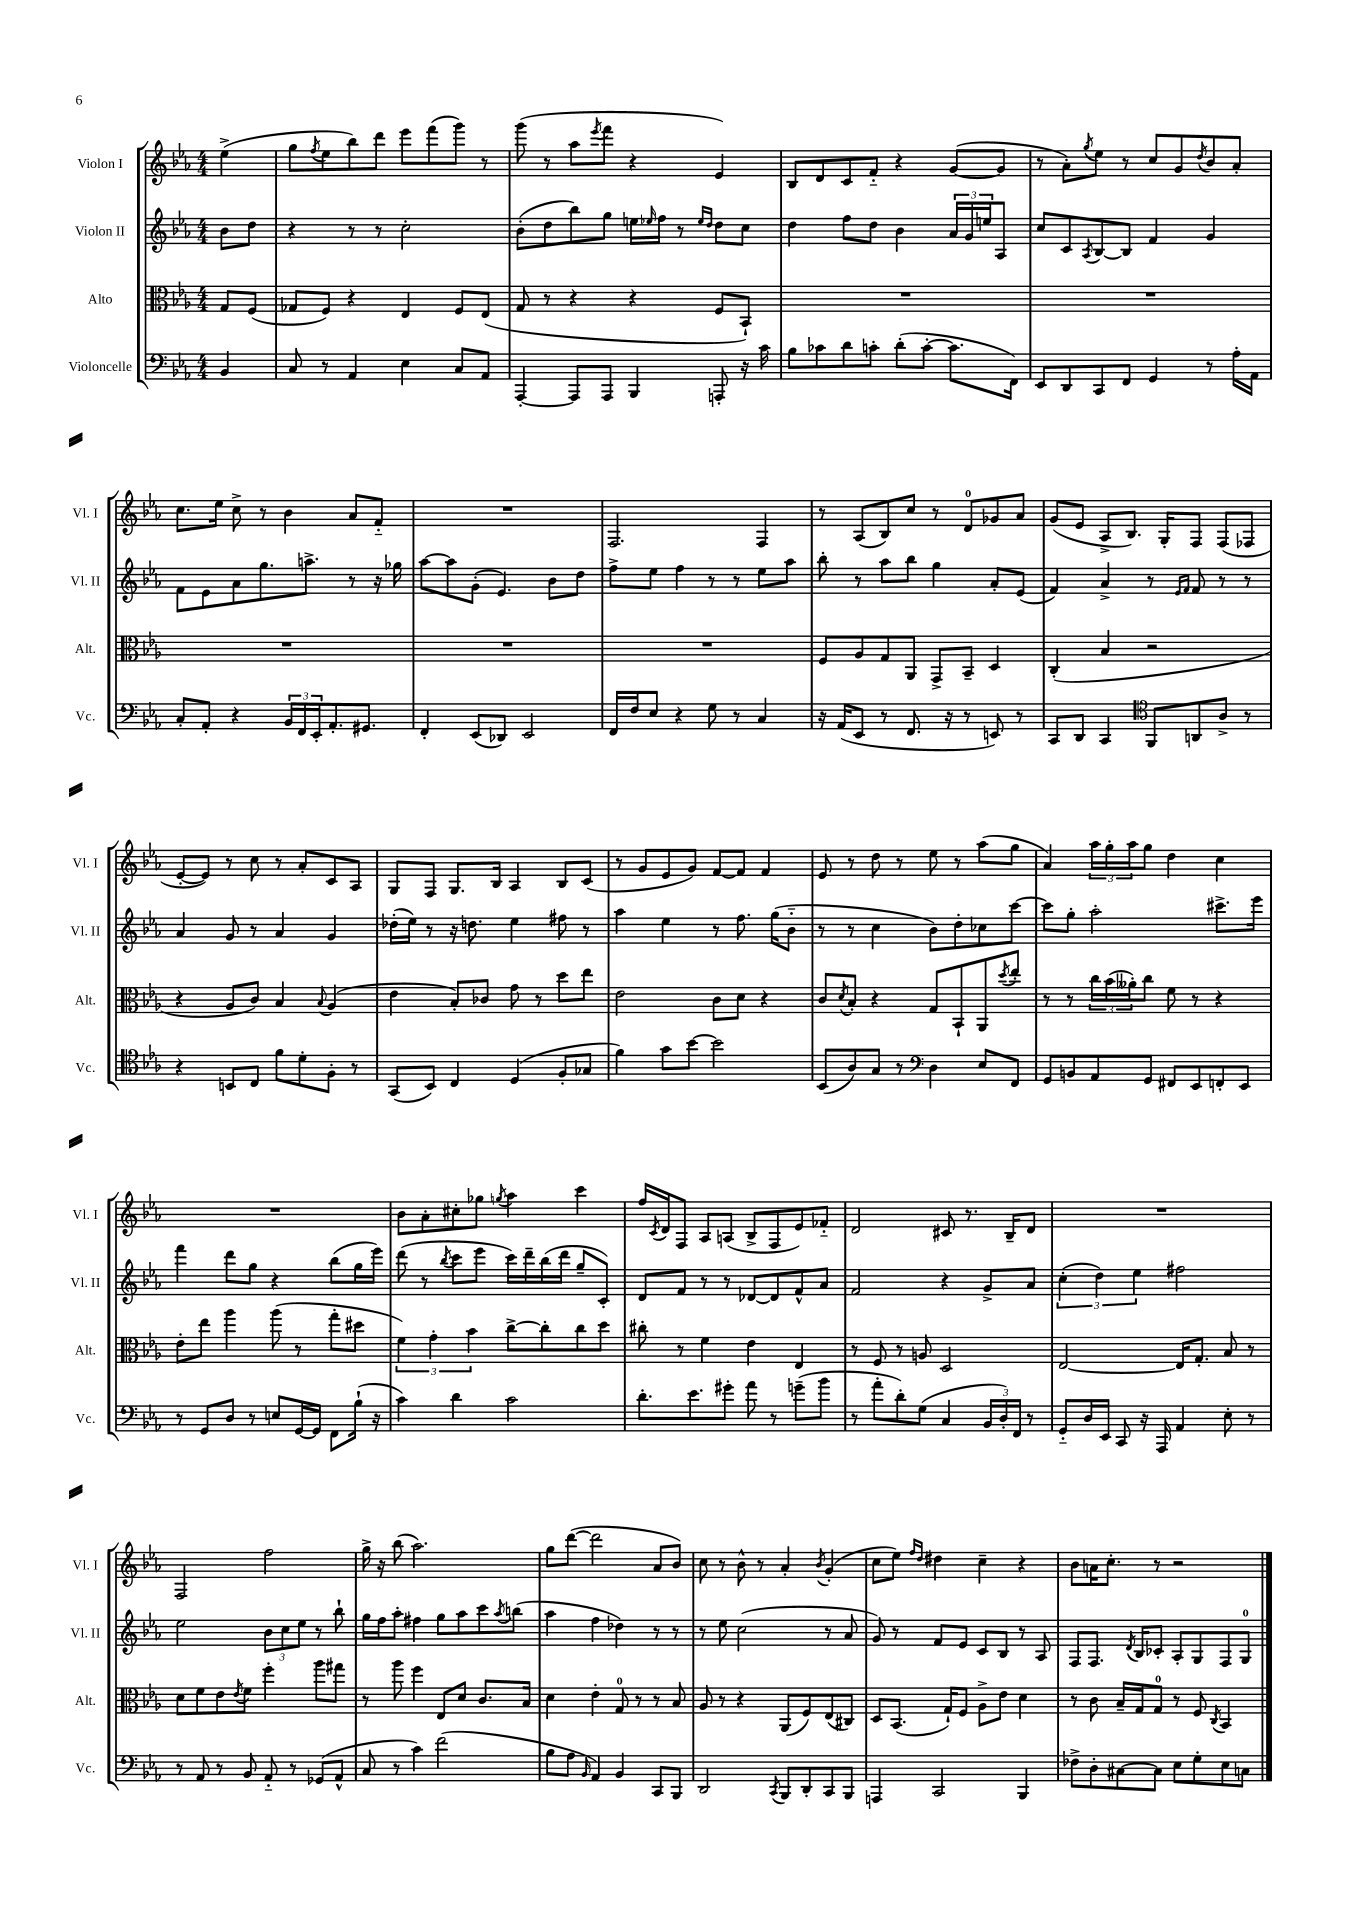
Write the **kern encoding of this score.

**kern	**kern	**kern	**kern
*part4	*part3	*part2	*part1
*staff4	*staff3	*staff2	*staff1
*I"Violoncelle	*I"Alto	*I"Violon II	*I"Violon I
*I'Vc.	*I'Alt.	*I'Vl. II	*I'Vl. I
*clefF4	*clefC3	*clefG2	*clefG2
*k[b-e-a-]	*k[b-e-a-]	*k[b-e-a-]	*k[b-e-a-]
*M4/4	*M4/4	*M4/4	*M4/4
=	=	=	=
4BB-/	8G/L	8b-\L	(4ee-^\
.	(8F/J	8dd\J	.
=1	=1	=1	=1
8C/	8G-X/L	4r	8gg\L
.	.	.	8qff/
8r	8F/J)	.	8ee-\
4AA-/	4r	8r	8bb-\)
.	.	8r	8ddd\J
4E-\	4E-/	2cc'\	8eee-\L
.	.	.	(8fff\
8C/L	8F/L	.	8ggg\J)
8AA-/J	(8E-/J	.	8r
=2	=2	=2	=2
[4AAA-'/	8G/	(8b-'\L	(8ggg\
.	8r	8dd\	8r
8AAA-/L]	4r	8bb-\)	8aa-\L
.	.	.	8qeee-/
8AAA-/J	.	8gg\J	8fff\J
4BBB-/	4r	16een\LL	4r
.	.	16qqee-X/	.
.	.	16ff\JJ	.
.	.	8r	.
.	.	16qqee-/LL	.
.	.	16qqdd/JJ	.
8AAAn'/	8F/L	8dd\L	4e-/)
16r	8BB-`/J)	8cc\J	.
16c\	.	.	.
=3	=3	=3	=3
8B-\L	1r	4dd\	8B-/L
8c-X\	.	.	8d/
8d\	.	8ff\L	8c/
8cn'\J	.	8dd\J	8f/J
(8d'\L	.	4b-\	4r
[8c'\J	.	.	.
8.c\L]	.	24a-/LL	([8g/L
.	.	24g/	.
.	.	24een/J	.
.	.	8A-/J	8g/J]
16FF\Jk)	.	.	.
=4	=4	=4	=4
8EE-/L	1r	8cc/L	8r
8DD/	.	8c/	8a-'\L)
.	.	8qA-/	8qgg/
8CC/	.	[8B-/	8ee-\J
8FF/J	.	8B-/J]	8r
4GG/	.	4f/	8cc/L
.	.	.	8g/
.	.	.	8qdd/
8r	.	4g/	8b-/
16A-'\LL	.	.	8a-'/J
16AA-\JJ	.	.	.
!!LO:LB:g=z
=5	=5	=5	=5
8C'/L	1r	8f\L	8.cc\L
8AA-'/J	.	8e-\	.
.	.	.	16ee-\Jk
4r	.	8a-\	8cc^\
.	.	8.gg\	8r
24BB-/LL	.	.	4b-\
24FF/	.	.	.
.	.	8.aan^\J	.
24EE-'/J	.	.	.
8.AA-'/	.	.	.
.	.	8r	8a-/L
8.GG#X/J	.	.	.
.	.	16r	8f/J
.	.	16gg-X\	.
=6	=6	=6	=6
4FF'/	1r	[8aa-\L	1r
.	.	8aa-\]	.
(8EE-/L	.	(8g'\J	.
8DD-X/J)	.	4.e-/)	.
2EE-/	.	.	.
.	.	8b-\L	.
.	.	8dd\J	.
=7	=7	=7	=7
16FF/LL	1r	8ff^\L	2.F/
16F/J	.	.	.
8E-/J	.	8ee-\J	.
4r	.	4ff\	.
8G\	.	8r	.
8r	.	8r	.
4C/	.	8ee-\L	4F/
.	.	8aa-\J	.
=8	=8	=8	=8
16r	8F/L	8bb-'\	8r
(16AA-/KL	.	.	.
8EE-/J	8A-/	8r	(8A-/L
8r	8G/	8aa-\L	8B-/)
8.FF/	8AA-/J	8bb-\J	8cc/J
.	8GG^/L	4gg\	8r
16r	.	.	.
8r	8BB-~/J	.	8d/L
8EEn/)	4D/	8a-'/L	8g-X/
8r	.	(8e-/J	8a-/J
=9	=9	=9	=9
8CC/L	(4C'/	4f/)	(8g/L
8DD/J	.	.	8e-/J
4CC/	4B-/	4a-^/	8A-^/L
.	.	.	8.B-/J)
*clefC4	*	*	*
8FF/L	2r	8r	.
.	.	.	16G'/KL
.	.	16qqe-/LL	.
.	.	16qqf/JJ	.
8AAn/	.	8f/	8F/J
8A-^/J	.	8r	(8F/L
8r	.	8r	8F-X/J
!!LO:LB:g=z
=10	=10	=10	=10
4r	4r	4a-/	[8e-'/L
.	.	.	8e-/J])
8BBn/L	8A-/L	8g/	8r
8C/J	8c/J)	8r	8cc\
8f\L	4B-/	4a-/	8r
8d'\	.	.	8a-'/L
.	8qqB-/	.	.
8F'\J	(4A-/	4g/	8c/
8r	.	.	8A-/J
=11	=11	=11	=11
(8GG/L	4e-\	(16dd-X'\LL	8G/L
.	.	16ee-\JJ)	.
8BB-/J)	.	8r	8F/J
4C/	8B-'/L)	16r	8.G/L
.	.	8.ddn\	.
.	8c-X/J	.	.
.	.	.	16B-/Jk
(4D/	8g\	4ee-\	4A-/
.	8r	.	.
8F'/L	8dd\L	8ff#X\	8B-/L
8G-X/J	8ee-\J	8r	(8c/J
=12	=12	=12	=12
4f\)	2e-\	4aa-\	8r
.	.	.	8g/L
8g\L	.	4ee-\	8e-/
[8b-\J	.	.	8g/J)
2b-\]	8c\L	8r	[8f/L
.	8d\J	8.ff\	8f/J]
.	4r	.	4f/
.	.	(16gg\KL	.
.	.	8b-\J	.
=13	=13	=13	=13
(8BB-/L	8c/L	8r	8e-/
.	8qd/	.	.
8A-/)	8B-'/J	8r	8r
8G/J	4r	4cc\	8dd\
8r	.	.	8r
*clefF4	*	*	*
4D\	8G/L	8b-\L)	8ee-\
.	8BB-`/	8dd'\	8r
8E-/L	8AA-/	8cc-X\	(8aa-\L
.	8qdd/	.	.
8FF/J	8ee-'/J	[8ccc\J	8gg\J
=14	=14	=14	=14
8GG/L	8r	8ccc\L]	4a-/)
8BBn/	8r	8gg'\J	.
8AA-/	24cc\LL	2aa-'\	24aa-\LL
.	(24b-\	.	24gg'\
.	24a--X'\J)	.	24aa-\J
8GG/J	8cc\J	.	8gg\J
8FF#X/L	8f\	.	4dd\
8EE-/	8r	.	.
8FFn'/	4r	8.ccc#X^\L	4cc\
8EE-/J	.	.	.
.	.	16eee-\Jk	.
!!LO:LB:g=z
=15	=15	=15	=15
8r	8e-'\L	4fff\	1r
8GG/L	8ee-\J	.	.
8D/J	4aa-\	8ddd\L	.
8r	.	8gg\J	.
8En/L	(8aa-\	4r	.
[16GG/L	8r	.	.
16GG/JJ]	.	.	.
8FF\L	8gg'\L	(8bb-\L	.
(16B-`\Jk	8dd#X\J	16gg\L	.
16r	.	16eee-\JJ)	.
=16	=16	=16	=16
4c\)	6f\)	(8ddd\	8b-\L
.	.	8r	8a-'\
.	6g'\	.	.
.	.	8qbb-/	.
4d\	.	8ccc\L	8cc#X'\
.	6b-\	.	.
.	.	8eee-\J	8gg-X\J
.	.	.	8qggn/
2c\	[8cc^\L	16ccc\LL)	4aa-\
.	.	16ddd~\	.
.	8cc'\]	(16bb-\	.
.	.	16ddd\JJ	.
.	8cc\	8gg~/L	4ccc\
.	8dd\J	8c'/J)	.
=17	=17	=17	=17
8.d'\L	8cc#X'\	8d/L	16ff/LL
.	.	.	8qc/
.	.	.	16d/J
.	8r	8f/J	8F/J
8.e-\	.	.	.
.	4f\	8r	8A-/L
8g#X'\J	.	8r	(8An/J
8a-\	4e-\	[8d-X/L	8B-^/L
8r	.	8d-/]	8F/
(8gn~\L	4E-/	8f^^/	8e-/)
8b-\J	.	8a-/J	8f-X/J
=18	=18	=18	=18
8r	8r	2f/	2d/
8a-'\L	8F/	.	.
8d'\)	8r	.	.
(8G\J	8An/	.	.
4C/	2D/	4r	8c#X/
.	.	.	8.r
24BB-/LL	.	8g^/L	.
24D'/)	.	.	.
.	.	.	16B-~/KL
24FF/JJ	.	.	.
8r	.	8a-/J	8d/J
=19	=19	=19	=19
8GG/L	[2E-/	(6cc'\	1r
16D/L	.	.	.
.	.	6dd\)	.
16EE-/JJ	.	.	.
8CC/	.	.	.
.	.	6ee-\	.
16r	.	.	.
16AAA-/	.	.	.
4AA-/	16E-/KL]	2ff#X\	.
.	8.G'/J	.	.
8E-'\	8B-/	.	.
8r	8r	.	.
!!LO:LB:g=z
=20	=20	=20	=20
8r	8d\L	2ee-\	2F/
8AA-/	8f\	.	.
8r	8e-\	.	.
.	8qe-/	.	.
8BB-/	8f\J	.	.
8AA-/	4ff'\	12b-\L	2ff\
.	.	12cc\	.
8r	.	.	.
.	.	12ee-\J	.
(8GG-X/L	8aa-\L	8r	.
8AA-^^/J	8gg#X\J	8bb-`\	.
=21	=21	=21	=21
8C/	8r	16gg\LL	16gg^\
.	.	16ff\J	16r
8r	8aa-\	8aa-'\J	(8bb-\
4c\)	4ff\	4ff#X\	2.aa-\)
(2f\	8E-/L	8gg\L	.
.	8d/J	8aa-\	.
.	8.c/L	8ccc\	.
.	.	8qaa-/	.
.	.	(8bbn\J	.
.	16B-/Jk	.	.
=22	=22	=22	=22
8B-\L	4d\	4aa-\	8gg\L
8A-\J	.	.	([8ddd\J
16qqBB-/	.	.	.
4AA-/)	4e-'\	4ff\	2ddd\]
4BB-/	8G/	4dd-X\)	.
.	8r	.	.
8CC/L	8r	8r	8a-/L
8BBB-/J	8B-/	8r	8b-/J)
=23	=23	=23	=23
2DD/	8A-/	8r	8cc\
.	8r	8ee-\	8r
.	4r	(2cc\	8b-^^\
.	.	.	8r
8qCC/	.	.	.
8BBB-/L	(8AA-/L	.	4a-'/
8DD'/	8F/)	.	.
.	.	.	8qb-/
8CC/	(8E-/	8r	(4g'/
8BBB-/J	8C#X/J)	8a-/	.
=24	=24	=24	=24
4AAAn/	8D/L	8g/)	8cc\L
.	(8.BB-/J	8r	8ee-\J)
.	.	.	16qqff/LL
.	.	.	16qqdd/JJ
2CC/	.	8f/L	4dd#X\
.	16G`/KL)	.	.
.	8F/J	8e-/J	.
.	8A-^\L	8c/L	4cc~\
.	8e-\J	8B-/J	.
4BBB-/	4d\	8r	4r
.	.	8A-/	.
=25	=25	=25	=25
8F-X^\L	8r	8F/L	8b-\L
8D'\	8c\	8.F/J	16an\K
.	.	.	8.cc'\J
[8C#X\	16B-~/LL	.	.
.	.	8qd/	.
.	16G/J	16B-/KL	.
8C#\J]	8G/J	8c-X'/J	8r
8E-\L	8r	8A-'/L	2r
8G'\	8F/	8G/	.
.	8qC/	.	.
8E-\	4BB-/	8F/	.
8Cn\J	.	8G/J	.
==	==	==	==
*-	*-	*-	*-
